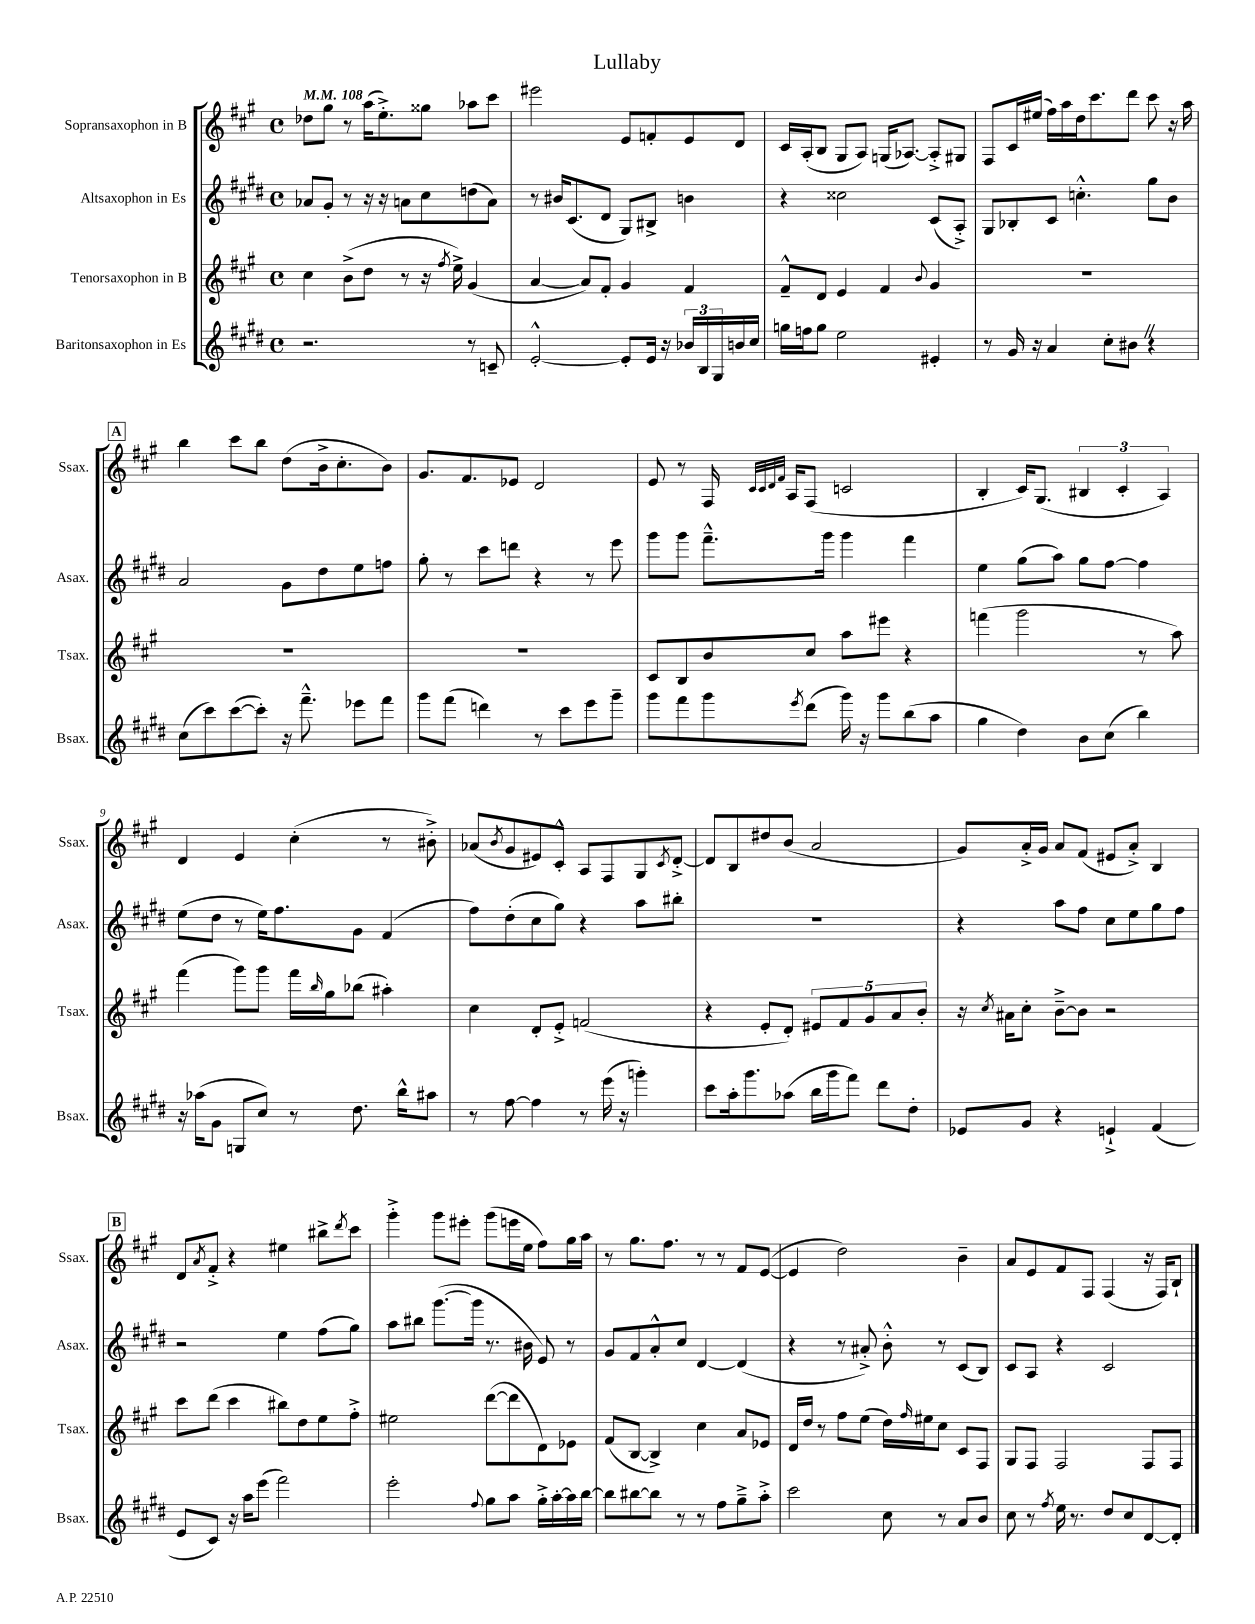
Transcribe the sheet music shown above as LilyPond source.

\header { title = "Lullaby" }
<<
\new StaffGroup <<
\new Staff = "s0" \with { instrumentName = "Sopransaxophon in B" shortInstrumentName = "Ssax." } {
    \clef treble \key a \major \defaultTimeSignature \time 4/4 \tempo 4 = 108
    des''8 gis''8 r8 a''16( e''8.-.->) gisis''8 aes''8 cis'''8 |
    eis'''2 e'8 f'8-. e'8 d'8 |
    cis'16 a16-.( b8 gis8 a8) g16( aes8.~) aes8-.-> gis8 |
    fis8 cis'16 eis''16( fis''16) a''16 d''16 cis'''8. d'''8 cis'''8 r16 a''16 |
    \mark \markup { \box "A" } b''4 cis'''8 b''8 d''8( b'16-> cis''8.-. b'8) |
    gis'8. fis'8. ees'8 d'2 |
    e'8 r8 fis16 \grace { cis'32 cis'32 d'32 fis'32 } a16 fis8( c'2 |
    b4-. cis'16) gis8.( \tuplet 3/2 { bis4 cis'4-. a4) } |
    d'4 e'4 cis''4-.( r8 bis'8-.->) |
    aes'8( \acciaccatura { b'8 } gis'8 eis'8) cis'8-.-^ a8 fis8 gis8 \acciaccatura { cis'8 } d'8~-.-> |
    d'8 b8 dis''8 b'8( a'2 |
    gis'8) a'16-.-> gis'16 a'8 fis'8( eis'8 a'8-.->) b4 |
    \mark \markup { \box "B" } d'8 \acciaccatura { a'8 } fis'8-.-> r4 eis''4 bis''8-> \acciaccatura { d'''8 } cis'''8 |
    gis'''4-.-> gis'''8 eis'''8-. gis'''8( e'''16 e''16 fis''8) gis''16 a''16 |
    r8 gis''8. fis''8. r8 r8 fis'8 e'8~( |
    e'4 d''2) b'4-- |
    a'8 e'8 fis'8 fis8 fis4( r16 fis16) b8-! \bar "|." |
}
\new Staff = "s1" \with { instrumentName = "Altsaxophon in Es" shortInstrumentName = "Asax." } {
    \clef treble \key e \major \defaultTimeSignature \time 4/4
    aes'8 gis'8-. r8 r16 r16 a'8 cis''8 d''8( a'8) |
    r8 bis'16 cis'8.( dis'8 gis8) bis8-> b'4 |
    r4 cisis''2 cis'8( a8-.->) |
    gis8 bes8-. cis'8 c''4.-.-^ gis''8 b'8 |
    \mark \markup { \box "A" } a'2 gis'8 dis''8 e''8 f''8 |
    gis''8-. r8 cis'''8 d'''8 r4 r8 e'''8 |
    gis'''8 gis'''8 fis'''8.---^ gis'''16 gis'''4 fis'''4 |
    e''4 gis''8( a''8) gis''8 fis''8~ fis''4 |
    e''8( dis''8 r8 e''16) fis''8. gis'8 fis'4( |
    fis''8) dis''8-.( cis''8 gis''8) r4 a''8 bis''8-. |
    R1 |
    r4 a''8 fis''8 cis''8 e''8 gis''8 fis''8 |
    \mark \markup { \box "B" } r2 e''4 fis''8( gis''8) |
    a''8 bis''8 gis'''8.~( gis'''16 r8. bis'16 e'8) r8 |
    gis'8 fis'8 a'8-.-^ cis''8 dis'4~ dis'4( |
    r4 r8 ais'8-.->) b'8-.-^ r8 cis'8( b8) |
    cis'8 a8 r4 cis'2 \bar "|." |
}
\new Staff = "s2" \with { instrumentName = "Tenorsaxophon in B" shortInstrumentName = "Tsax." } {
    \clef treble \key a \major \defaultTimeSignature \time 4/4
    cis''4 b'8->( d''8 r8 r16 \acciaccatura { fis''8 } e''16->) gis'4( |
    a'4~ a'8) fis'8-. gis'4 fis'4 |
    fis'8---^ d'8 e'4 fis'4 \appoggiatura { b'8 } gis'4 |
    R1 |
    \mark \markup { \box "A" } R1 |
    R1 |
    cis'8 b8 b'8 cis''8 a''8 eis'''8 r4 |
    f'''4( gis'''2 r8 a''8) |
    fis'''4( gis'''8) gis'''8 fis'''16 \grace { b''16 } gis''16 bes''8( ais''4-.) |
    cis''4 d'8-. e'8-.-> f'2( |
    r4 e'8-. d'8-.) \tuplet 5/4 { eis'8 fis'8 gis'8 a'8 b'8-. } |
    r16 \acciaccatura { cis''8 } ais'16 cis''8-. b'8~---> b'8 r2 |
    \mark \markup { \box "B" } cis'''8 d'''8( cis'''4 bis''8) d''8 e''8 fis''8-.-> |
    eis''2 d'''8~( d'''8 d'8) ees'8 |
    fis'8( b8~ b4->) cis''4 a'8 ees'8 |
    d'16 d''16 r8 fis''8 e''8( d''16) \grace { fis''16 } eis''16 cis''8 cis'8 fis8 |
    gis8 fis8 fis2 fis8 fis8 \bar "|." |
}
\new Staff = "s3" \with { instrumentName = "Baritonsaxophon in Es" shortInstrumentName = "Bsax." } {
    \clef treble \key e \major \defaultTimeSignature \time 4/4
    r2. r8 c'8-- |
    e'2~-.-^ e'8-. e'16 r16 \tuplet 3/2 { bes'16 b16 gis16 } b'16 cis''16 |
    g''16 f''16 g''8 e''2 eis'4-. |
    r8 gis'16 r16 a'4 cis''8-. bis'8 \once \override BreathingSign.text = \markup { \musicglyph "scripts.caesura.straight" } \breathe r4 |
    \mark \markup { \box "A" } cis''8( cis'''8) cis'''8~( cis'''8-.) r16 fis'''8.---^ ees'''8 fis'''8 |
    gis'''8 fis'''8( d'''4) r8 cis'''8 e'''8 gis'''8-- |
    gis'''8 fis'''8 gis'''8 \acciaccatura { e'''8 } dis'''8( gis'''16) r16 gis'''8 b''8( a''8 |
    gis''4 dis''4) b'8 cis''8( b''4) |
    r16 aes''16( gis'8 g8 cis''8) r8 dis''8. b''16-^ ais''8 |
    r8 fis''8~ fis''4 r8 e'''16( r16 g'''4-.) |
    cis'''8 a''16-. gis'''8. aes''8( b''16 gis'''16 fis'''8) dis'''8 dis''8-. |
    ees'8 gis'8 r4 e'4-!-> fis'4( |
    \mark \markup { \box "B" } e'8 cis'8) r16 a''16 e'''8( fis'''2) |
    e'''2-. \appoggiatura { fis''8 } gis''8 a''8 gis''16-.-> a''16~-. a''16 b''16~ |
    b''8 bis''8~ bis''8 r8 r8 fis''8 gis''8---> a''8-.-> |
    cis'''2 cis''8 r8 a'8 b'8 |
    cis''8 r8 \acciaccatura { fis''8 } e''16 r8. dis''8 cis''8 dis'8~ dis'8-. \bar "|." |
}
>>
>>
